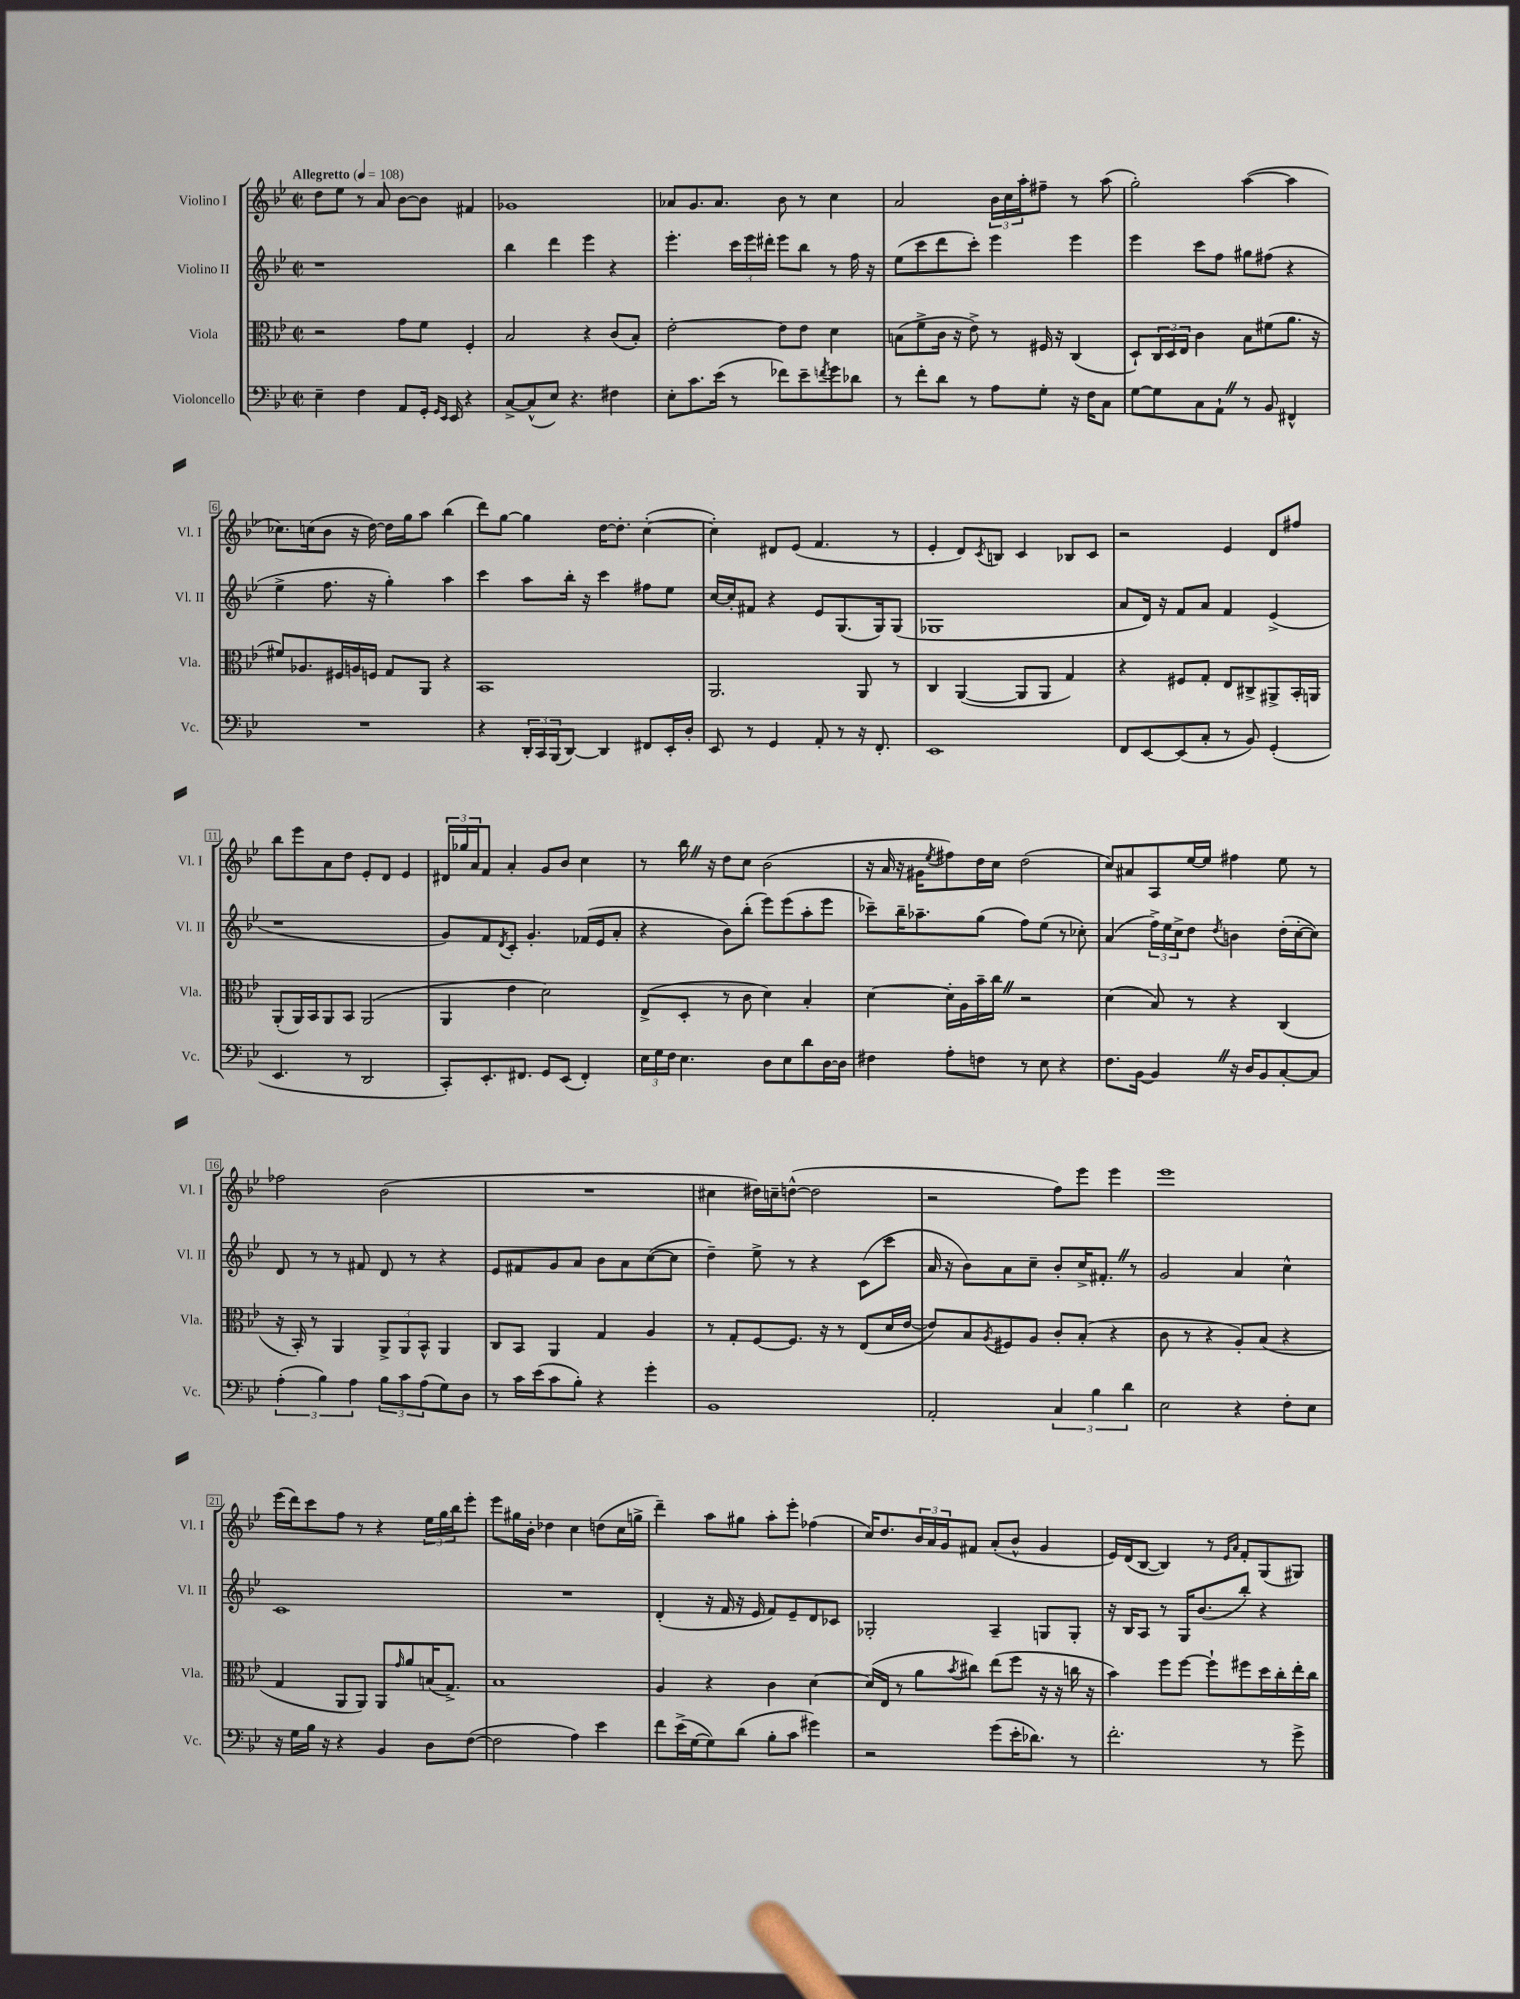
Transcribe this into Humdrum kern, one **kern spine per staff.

**kern	**kern	**kern	**kern
*part4	*part3	*part2	*part1
*staff4	*staff3	*staff2	*staff1
*I"Violoncello	*I"Viola	*I"Violino II	*I"Violino I
*I'Vc.	*I'Vla.	*I'Vl. II	*I'Vl. I
*clefF4	*clefC3	*clefG2	*clefG2
*k[b-e-]	*k[b-e-]	*k[b-e-]	*k[b-e-]
*M2/2	*M2/2	*M2/2	*M2/2
*met(c|)	*met(c|)	*met(c|)	*met(c|)
*MM108	*MM108	*MM108	*MM108
=1	=1	=1	=1
!	!	!	!LO:TX:a:B:t=Allegretto
4E-~\	2r	1r	8dd\L
.	.	.	8ee-\J
4F\	.	.	8r
.	.	.	8a/
8AA/L	8g\L	.	[8b-\L
16GG'/Jk	8f\J	.	8b-\J]
16qqGG/LL	.	.	.
16qqEE-/JJ	.	.	.
16EE-/	.	.	.
4r	4F'/	.	4f#X/
=2	=2	=2	=2
[8C^/L	2B-/	4bb-\	1g-X
(8C^^/]	.	.	.
8E-/J)	.	4ddd\	.
4.r	.	.	.
.	4r	4eee-\	.
4F#X\	(8c/L	4r	.
.	8B-'/J)	.	.
=3	=3	=3	=3
8E-'\L	[2e-'\	4.eee-'\	8a-X/L
8.c\	.	.	8.g/
(16e-\Jk	.	.	8.a-/J
8r	.	24ccc\LL	.
.	.	24eee-\	.
.	.	24ddd#X'\JJ	.
8f-X\L)	8e-\L]	8eee-\L	8b-\
8e-~\	8e-\J	8bb-\J	8r
8qfn/	.	.	.
8g\	4d\	8r	4cc\
8d-X\J	.	16ff\	.
.	.	16r	.
=4	=4	=4	=4
8r	(8Bn\L	(8ee-\L	2a/
8f'\L	8f^\	8ccc\	.
8d\J	16c\Jk	8ddd\	.
.	16r	.	.
8r	8e-^\)	8ccc'\J)	.
8A\L	8r	4eee-\	24b-\LL
.	.	.	24cc\
.	.	.	24aa'\J
8G'\J	16F#X/	.	8ff#X~\J
.	16r	.	.
16r	(4C/	4eee-\	8r
16F\KL	.	.	.
8C\J	.	.	(8aa\
=5	=5	=5	=5
[8G\L	8D`/L)	4eee-\	2gg'\)
8G\]	24C/L	.	.
.	24D/	.	.
.	24E-/JJ	.	.
8C\	4c\	8ccc\L	.
8AA`Z\J	.	8ff\J	.
8r	8B-\L	8gg#X\L	([4aa\
8BB-/	(8f#X\	(8ff#X\J	.
4FF#X^^/	8.a\J	4r	4aa\]
.	16r	.	.
!!LO:LB:g=z
=6	=6	=6	=6
1r	8f#X/L)	4ee-^\	8.cc-X\L)
.	8.A-X/	.	.
.	.	.	(16ccn\k
.	.	8.ff\	8b-\J
.	16F#X/L	.	.
.	16An/	.	16r
.	16Fn/JJ	16r	[16dd\)
.	8G/L	4gg'\)	16dd\LL]
.	.	.	16gg\J
.	8AA/J	.	8aa\J
.	4r	4aa\	(4bb-\
=7	=7	=7	=7
4r	1BB-	4ccc\	8ddd\L)
.	.	.	[8gg\J
24DD'/LL	.	8aa\L	4gg\]
24CC/	.	.	.
(24BBB-/J	.	.	.
[8DD/J)	.	16bb-'\Jk	.
.	.	16r	.
4DD/]	.	4ccc\	[16dd\KL
.	.	.	8.dd'\J]
8FF#X/L	.	8ff#X\L	([4cc'\
16EE-'/L	.	8ee-\J	.
16D'/JJ	.	.	.
=8	=8	=8	=8
8EE-/	2.AA/	[16cc/LL	4cc'\])
.	.	16cc'/J]	.
8r	.	8f#X/J	.
4GG/	.	4r	8d#X/L
.	.	.	(8e-/J
8AA'/	.	8e-/L	4.f/
8r	.	(8.G/	.
16r	8AA/	.	.
8.FF'/	.	16G/k)	.
.	8r	(8G/J	8r
=9	=9	=9	=9
1EE-	4C/	1G-X	4e-'/
.	([4AA/	.	8d/L)
.	.	.	8qc/
.	.	.	8Bn/J
.	8AA/L]	.	4c/
.	8AA/J	.	.
.	4G/)	.	8B-X/L
.	.	.	8c/J
=10	=10	=10	=10
8FF/L	4r	8a/L	2r
[8EE-/	.	16d/Jk)	.
.	.	16r	.
(8EE-/]	8F#X/L	8f/L	.
8C'/J	8G'/J	8a/J	.
8r	8E-/L	4f/	4e-/
8BB-/)	8C#X^/	.	.
(4GG'/	8AA#X^/	(4e-^/	8d/L
.	16BB-'/L	.	8ff#X/J
.	16AAn/JJ	.	.
!!LO:LB:g=z
=11	=11	=11	=11
4.EE-/	(8AA'/L	1r	8bb-\L
.	16AA/L)	.	8eee-\
.	16BB-/J	.	.
.	8AA/	.	8a\
8r	8BB-/J	.	8dd\J
2DD/	(2AA/	.	8e-'/L
.	.	.	8d/J
.	.	.	4e-/
=12	=12	=12	=12
8CC'/L)	4AA/	8g/L)	24d#X/LL
.	.	.	24gg-X/
.	.	.	24a/J
8.EE-'/	.	8f/	8f/J
.	.	8qd/	.
.	4e-\	8c'/J	4a'/
8.FF#X/J	.	.	.
.	.	4.g'/	.
8GG/L	2d\)	.	8g/L
(8EE-/J	.	.	8b-/J
4FF#'/)	.	(16f-X/LL	4cc\
.	.	16e-/J	.
.	.	8a'/J	.
=13	=13	=13	=13
24E-\LL	(8E-^/L	4r	8r
24G\	.	.	.
24F\JJ	.	.	.
4.E-\	8D'/J	.	16bb-Z\
.	.	.	16r
.	8r	8b-\L)	8dd\L
.	8c\	(8bb-'\J	8cc\J
8D\L	4d\)	8eee-\L)	(2b-\
8E-\	.	(8eee-\	.
8d\	4B-'/	8aa'\	.
[16D\L	.	8eee-\J	.
16D\JJ]	.	.	.
=14	=14	=14	=14
4F#X\	[4d\	8ccc-X~\L)	16r
.	.	.	16a/
.	.	16bb-~\K	16r
.	.	8.aa-X~\	16g#X\KL
.	.	.	8qee-/
8A'\L	16d'\LL]	.	8ff#X\)
.	16A\	.	.
8Fn\J	16b-~\	(8gg\J	16dd\L
.	16ccZ\JJ	.	16cc\JJ
8r	2r	8ff\L)	(2dd\
8E-\	.	(8ee-\J	.
4r	.	8r	.
.	.	8cc-X'\)	.
=15	=15	=15	=15
8.F\L	(4d\	(4a/	8cc/L)
.	.	.	8a#X/
[16BB-\Jk	.	.	.
4BB-Z/]	8B-/)	24ff^\LL)	8A/
.	.	24ee-\	.
.	.	24cc^\J	.
.	8r	8dd\J	[16ee-/L
.	.	.	16ee-/JJ]
.	.	8qdd/	.
16r	4r	4bn\	4ff#X\
16D/KL	.	.	.
8BB-/	.	.	.
[8C'/	(4C/	(16dd'\LL	8ee-\
.	.	[16cc'\J	.
8C/J]	.	8cc\J])	8r
!!LO:LB:g=z
=16	=16	=16	=16
(6A'\	16r	8d/	2ff-X\
.	16BB-'/)	.	.
.	8r	8r	.
6B-\)	.	.	.
.	4AA/	8r	.
6A\	.	.	.
.	.	8f#X/	.
12B-\L	12AA^/L	8d/	(2b-\
12c\	12AA/	.	.
.	.	8r	.
(12A\	12BB-^^/J	.	.
8G\)	4AA/	4r	.
8D\J	.	.	.
=17	=17	=17	=17
8r	8C/L	8e-/L	1r
16c\LL	8BB-/J	8f#X/	.
(16e-\J	.	.	.
8c\	4AA/	8g/	.
8B-'\J)	.	8a/J	.
4r	4G/	8b-\L	.
.	.	8a\	.
4g'\	4A/	([8cc\	.
.	.	8cc\J]	.
=18	=18	=18	=18
1BB-	8r	4dd~\)	4cc#X\
.	8G'/L	.	.
.	[8F/	8ee-^\	16dd#X\LL)
.	.	.	16ccn~\J
.	8.F/J]	8r	([8ddn^^\J
.	.	4r	2dd\]
.	16r	.	.
.	8r	.	.
.	(8E-/L	(8c\L	.
.	16d/L	8ccc\J	.
.	[16e-/JJ	.	.
=19	=19	=19	=19
2AA'/	8e-/L])	16a/	2r
.	.	16r	.
.	8B-/	8b-\L)	.
.	8qA/	.	.
.	8F#X/	8a\	.
.	8A/J	8cc~\J	.
6C/	8c'/L	8b-'/L	8ff\L)
.	(8B-'/J	16cc^/K	8eee-\J
6B-\	.	.	.
.	.	8.f#X'Z/J	.
.	4r	.	4eee-\
6d\	.	.	.
.	.	8r	.
=20	=20	=20	=20
2E-\	8c\	2g/	1eee-
.	8r	.	.
.	4r	.	.
4r	8A'/L)	4a/	.
.	(8B-/J	.	.
8F'\L	4r	4cc^^\	.
8E-\J	.	.	.
!!LO:LB:g=z
=21	=21	=21	=21
16r	4G/	1c	(16eee-\LL
16G\LL	.	.	16ddd\J)
16B-\JJ	.	.	8ccc\
16r	.	.	.
4r	8AA/L	.	8ff\J
.	8AA/J)	.	8r
4BB-/	8AA/L	.	4r
.	16qqg/	.	.
.	8a/	.	.
8D\L	(16Bn/K	.	24ee-\LL
.	.	.	24gg\
.	8.G^/J)	.	.
.	.	.	24bb-\J
([8F\J	.	.	8eee-'\J
=22	=22	=22	=22
2F\]	1B-	1r	8eee-\L
.	.	.	16gg#X\L
.	.	.	16b-'\JJ
.	.	.	4dd-X\
4A\)	.	.	4cc\
4e-\	.	.	(8ddn\L
.	.	.	16cc\L
.	.	.	16ggn^\JJ
=23	=23	=23	=23
8f\L	4A/	(4d'/	4ddd~\)
(16e-^\L	.	.	.
[16G\J	.	.	.
8G\])	4r	16r	8aa\L
.	.	16f/	.
(8d\J	.	16r	8gg#X\J
.	.	16e-/	.
8B-'\L	4c\	8f/L)	8aa'\L
8c\J	.	8e-~/	8eee-'\J
4g#X\)	[4d\	8d/	(4ff-X\
.	.	8c-X/J	.
=24	=24	=24	=24
2r	(16d/LL]	2G-X'/	16cc/KL)
.	16E-/JJ	.	8.dd/
.	8r	.	.
.	8a\L	.	24b-/L
.	.	.	24a/
.	.	.	24g/J
.	8qb-/	.	.
.	8cc#X\J)	.	8f#X/J
(8g\L	(8ee-\L	4A~/	(8a'/L
16e-'\K	8ff\J	.	8b-^^/J
8.d-X\J)	.	.	.
.	16r	8Gn/L	4g/
.	16r	.	.
8r	16ccn\	8G'/J	.
.	16r	.	.
=25	=25	=25	=25
2.f'\	4b-\)	16r	16e-/LL)
.	.	16B-/KL	(16d/J
.	.	8A/J	[8B-/J
.	8ff\L	8r	4B-/])
.	[8ff\J	16G/KL	.
.	.	(8.b-/	.
.	8ff`\L]	.	8r
.	.	.	16qqe-/LL
.	.	.	16qqa/JJ
.	8ff#X\	8bb-'/J)	8f'/L
8r	16dd\L	4r	(8G/
.	16cc'\	.	.
8g^\	16ee-'\	.	8G#X/J)
.	16cc\JJ	.	.
==	==	==	==
*-	*-	*-	*-
